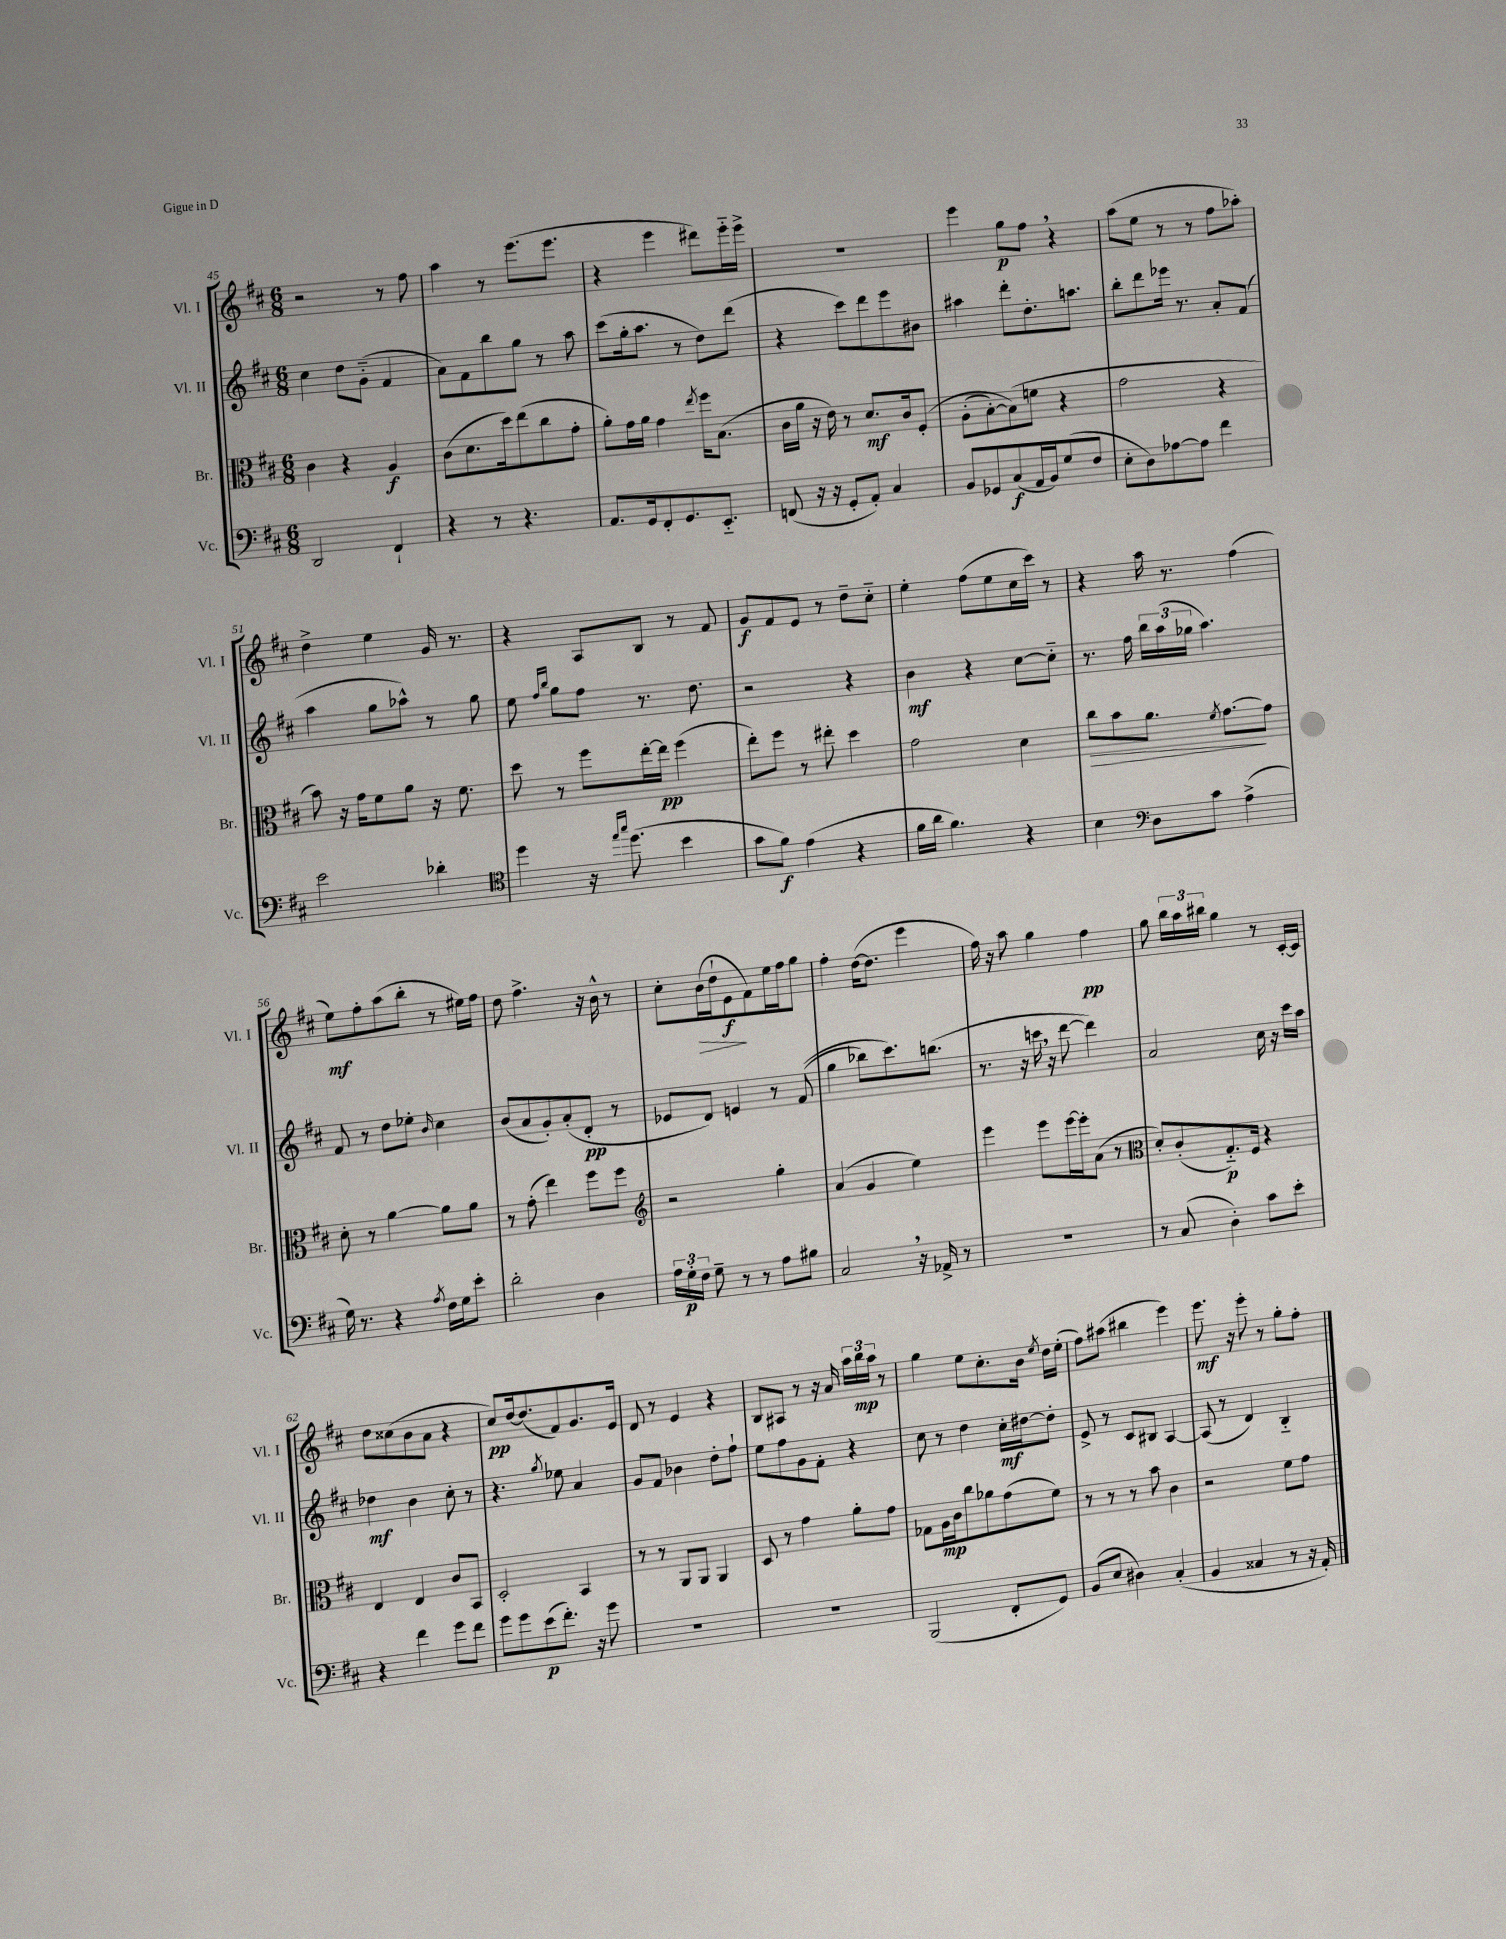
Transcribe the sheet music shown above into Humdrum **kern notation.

**kern	**kern	**kern	**kern
*staff4	*staff3	*staff2	*staff1
*clefF4	*clefC3	*clefG2	*clefG2
*k[f#c#]	*k[f#c#]	*k[f#c#]	*k[f#c#]
*M6/8	*M6/8	*M6/8	*M6/8
2DD/	4c#\	4cc#\	2r
.	4r	8dd\L	.
.	.	(8g'~\J	.
4FF#`/	4A/	4f#/	8r
.	.	.	8ff#\
=	=	=	=
4r	(8c#\L	8a\L)	4aa\
.	8.d\	8f#\	.
8r	.	8bb\	8r
.	16dd\k)	.	.
4.r	(8ee\	8gg\J	(8.eee\L
.	8cc#\	8r	.
.	.	.	8.eee\J
.	8g'\J	8aa\	.
=	=	=	=
8.AA/L	8a'\L)	(8ccc#\L	4r
.	16g\L	16gg'\k	.
16GG/k	16a\JJ	8.aa\J	.
8FF#'/	4g\	.	4eee\
8.GG/	.	8r	.
.	8qee/	.	.
.	16ff#\LK	8dd\L)	8ddd#\L)
8.EE'~/J	(8.B\J	.	.
.	.	(8ddd\J	16eee'~\L
.	.	.	16eee^\JJ
=	=	=	=
(8FF/	16c#\LL	4r	2.r
.	16a\JJ	.	.
16r	16r	.	.
16r	16e\)	.	.
8GG'/L	8r	8ccc#\L)	.
8AA'/J)	8.d/L	8ddd\	.
4C#/	.	8eee\	.
.	16c#/k	.	.
.	&(8F#'/J	8b#\J	.
=	=	=	=
8BB/L	(8A'\L	4aa#\	4eee\
8GG-/	[8B'\)	.	.
(8C#/	(8B\]&)	8ddd'\L	8gg\L
16AA/L	8f\J	8.dd'\	8ff#\J
16BB/J)	.	.	.
(8G/	4r	.	4r
.	.	8.aa\J	.
8F#/J	.	.	.
=	=	=	=
8E'\L	2g\	8bb'\L	(8aa\L
8D\)	.	8ddd\	8ee\J
[8A-\	.	16eee-\Jk	8r
.	.	8.r	.
8A-\]J	.	.	8r
4f#\	4r	8a'/L	8ff#\L
.	.	(8f#/J	8aa-'\J)
=	=	=	=
2e\	8b\)	4aa\	4dd^\
.	16r	.	.
.	16g\LK	.	.
.	8f#\	8gg\L	4ee\
.	8a\J	8aa-^^\J)	.
4d-'\	16r	8r	16g/
.	8.f#\	.	8.r
.	.	8gg\	.
=	=	=	=
*clefC4	*	*	*
4dd\	8dd\	8ee\	4r
.	.	16qqff#/LL	.
.	.	16qqbb/JJ	.
.	8r	8gg\L	.
16r	8ff#\L	8ff#\J	8A/L
16qqee/LL	.	.	.
16qqgg/JJ	.	.	.
(8.dd\	.	.	.
.	[16ee'\L	8.r	8B/J
.	16ee\]JJ	.	.
4b\	(4ff#\	.	8r
.	.	8.dd\	.
.	.	.	8f#/
=	=	=	=
8g\L	8ee'\L)	2r	8g/L
8f#\J)	8ff#\J	.	8f#/
(4e\	8r	.	8e/J
.	8ee#'\	.	8r
4r	4dd\	4r	8dd~\L
.	.	.	8cc#'~\J
=	=	=	=
16f#\LL	2g\	4b\	4ee'\
16a\JJ	.	.	.
4.f#\)	.	.	.
.	.	4r	(8ff#\L
.	.	.	8ee\
4r	4d\	[8cc#\L	16cc#\L
.	.	.	16ccc#\JJ)
.	.	8cc#'~\]J	8r
=	=	=	=
4B\	8cc#\L	8.r	4r
.	8b\	.	.
.	.	16ff#\	.
*clefF4	*	*	*
8D\L	8.a\J	24bb\LL	16aa\
.	.	(24aa\	.
.	.	.	8.r
.	.	24gg-\JJ	.
8c#\J	.	4.aa\)	.
.	8qf#/	.	.
.	[8.g\L	.	.
(4A^\	.	.	(4ff#\
.	8g\]J	.	.
=	=	=	=
16G\)	8d'\	8f#/	8ee\L)
8.r	.	.	.
.	8r	8r	8ff#'\
4r	[4a\	8dd\L	(8aa\
.	.	8ee-'\J	8bb'\J
8qA/	.	16qqb/	.
16F#\LL	8a\]L	4cc#\	8r
16G\J	.	.	.
8e'\J	8a\J	.	16ee#\LL)
.	.	.	16ff#\JJ
=	=	=	=
2d'\	8r	(8b/L	8dd\
.	(8g'\	8a/	4.ff#^\
.	4ee\)	8g'/)	.
.	.	(8a'/	.
4D\	8ff#\L	8d'/J	16r
.	.	.	16b^^\
.	8ff#\J	8r	8r
=	=	=	=
*	*clefG2	*	*
24A\LL	2r	8e-/L	8cc#'\L
24G'\	.	.	.
24F#\JJ	.	.	.
8G~\	.	8d/J)	(16b\L
.	.	.	16dd`\J
8r	.	4e/	8e\
8r	.	.	8f#\)
8A\L	4gg'\	8r	16ee\L
.	.	.	16ff#\J
8B#\J	.	&((8f#/	8gg\J
=	=	=	=
2C#/	(4a/	4gg\	4ff#'\
.	4g/	8bb-\L)	([16dd\LK
.	.	.	8.dd\]J
.	.	8.ccc#\&)	.
16r	4ee\)	.	4eee\
16AA-^/	.	(8.bb\J	.
8r	.	.	.
=	=	=	=
2.r	4eee\	8.r	16ff#\)
.	.	.	16r
.	.	.	8aa\
.	.	16r	.
.	8eee\L	16ccc\	4gg\
.	.	16r	.
.	[16eee\L	[8ddd\	.
.	16eee'\]J	.	.
.	(8a\J	4ddd\])	4ff#\
.	8r	.	.
=	=	=	=
*	*clefC3	*	*
8r	8d'/L)	2a/	8gg\
(8C#/	(8c#'/	.	24bb\LL
.	.	.	24aa\
.	.	.	24bb#\JJ
4D'\)	8.G'~/)	.	4gg\
.	16F#/Jk	.	.
8c#\L	4r	16cc#\	8r
.	.	16r	.
8e'\J	.	16ccc#\LL	[16c#'/LL
.	.	16aa\JJ	16c#/]JJ
=	=	=	=
4r	4E/	4dd-\	8dd\L
.	.	.	(8cc##\
4f#\	4E/	4b\	8b\
.	.	.	8a\J
8g\L	8c#/L	8cc#'\	4r
8f#\J	8BB/J	8r	.
=	=	=	=
8g\L	2D'/	4.r	8cc#/L)
8g\	.	.	[16dd/k
.	.	.	(8.dd/]
(8e\	.	.	.
.	.	8qgg/	.
8.f#'\J)	.	8ee-\	8f#/)
.	4BB/	4a/	8.g/
16r	.	.	.
8g\	.	.	.
.	.	.	16e/Jk
=	=	=	=
2.r	8r	8g/L	8d/
.	8r	8f#/J	8r
.	8AA/L	4b-\	4e/
.	8AA/J	.	.
.	4AA/	8dd'\L	4r
.	.	8ff#`\J	.
=	=	=	=
2.r	8D/	8ee\L	8B/L
.	8r	8ff#\	8A#/J
.	4g\	8g\	8r
.	.	8f#'\J	16r
.	.	.	16a/
.	8a'\L	4r	24aa\LL
.	.	.	24bb\
.	.	.	24aa\JJ
.	8g\J	.	8r
=	=	=	=
(2BBB/	8G-\L	8cc#\	4gg\
.	16A\L	8r	.
.	16c#\J	.	.
.	8cc#\	4dd\	8ee\L
.	8a-\	.	8.cc#'\
8FF#'/L	(8g\	16cc#'\LL	.
.	.	[16dd#\J	16b\Jk
.	.	.	8qee/
8GG/J)	8f#\J)	8dd#'\]J	16dd\LL
.	.	.	(16ee'\JJ
=	=	=	=
(8BB/L	8r	8e^/	8ff#\L)
8E/J	8r	8r	(8aa#\J
4D#\)	8r	8c#/L	4bb#\
.	8b\	8B#/J	.
(4C#'/	4c#\	[4A/	4eee\)
=	=	=	=
4BB/	2r	(8A/]	8.eee\
.	.	8r	.
.	.	.	16r
4C##/	.	4d/)	8eee'\
.	.	.	8r
8r	8f#\L	4B'~/	8gg'\L
16r	8g\J	.	8ff#'\J
16AA'/)	.	.	.
==	==	==	==
*-	*-	*-	*-
